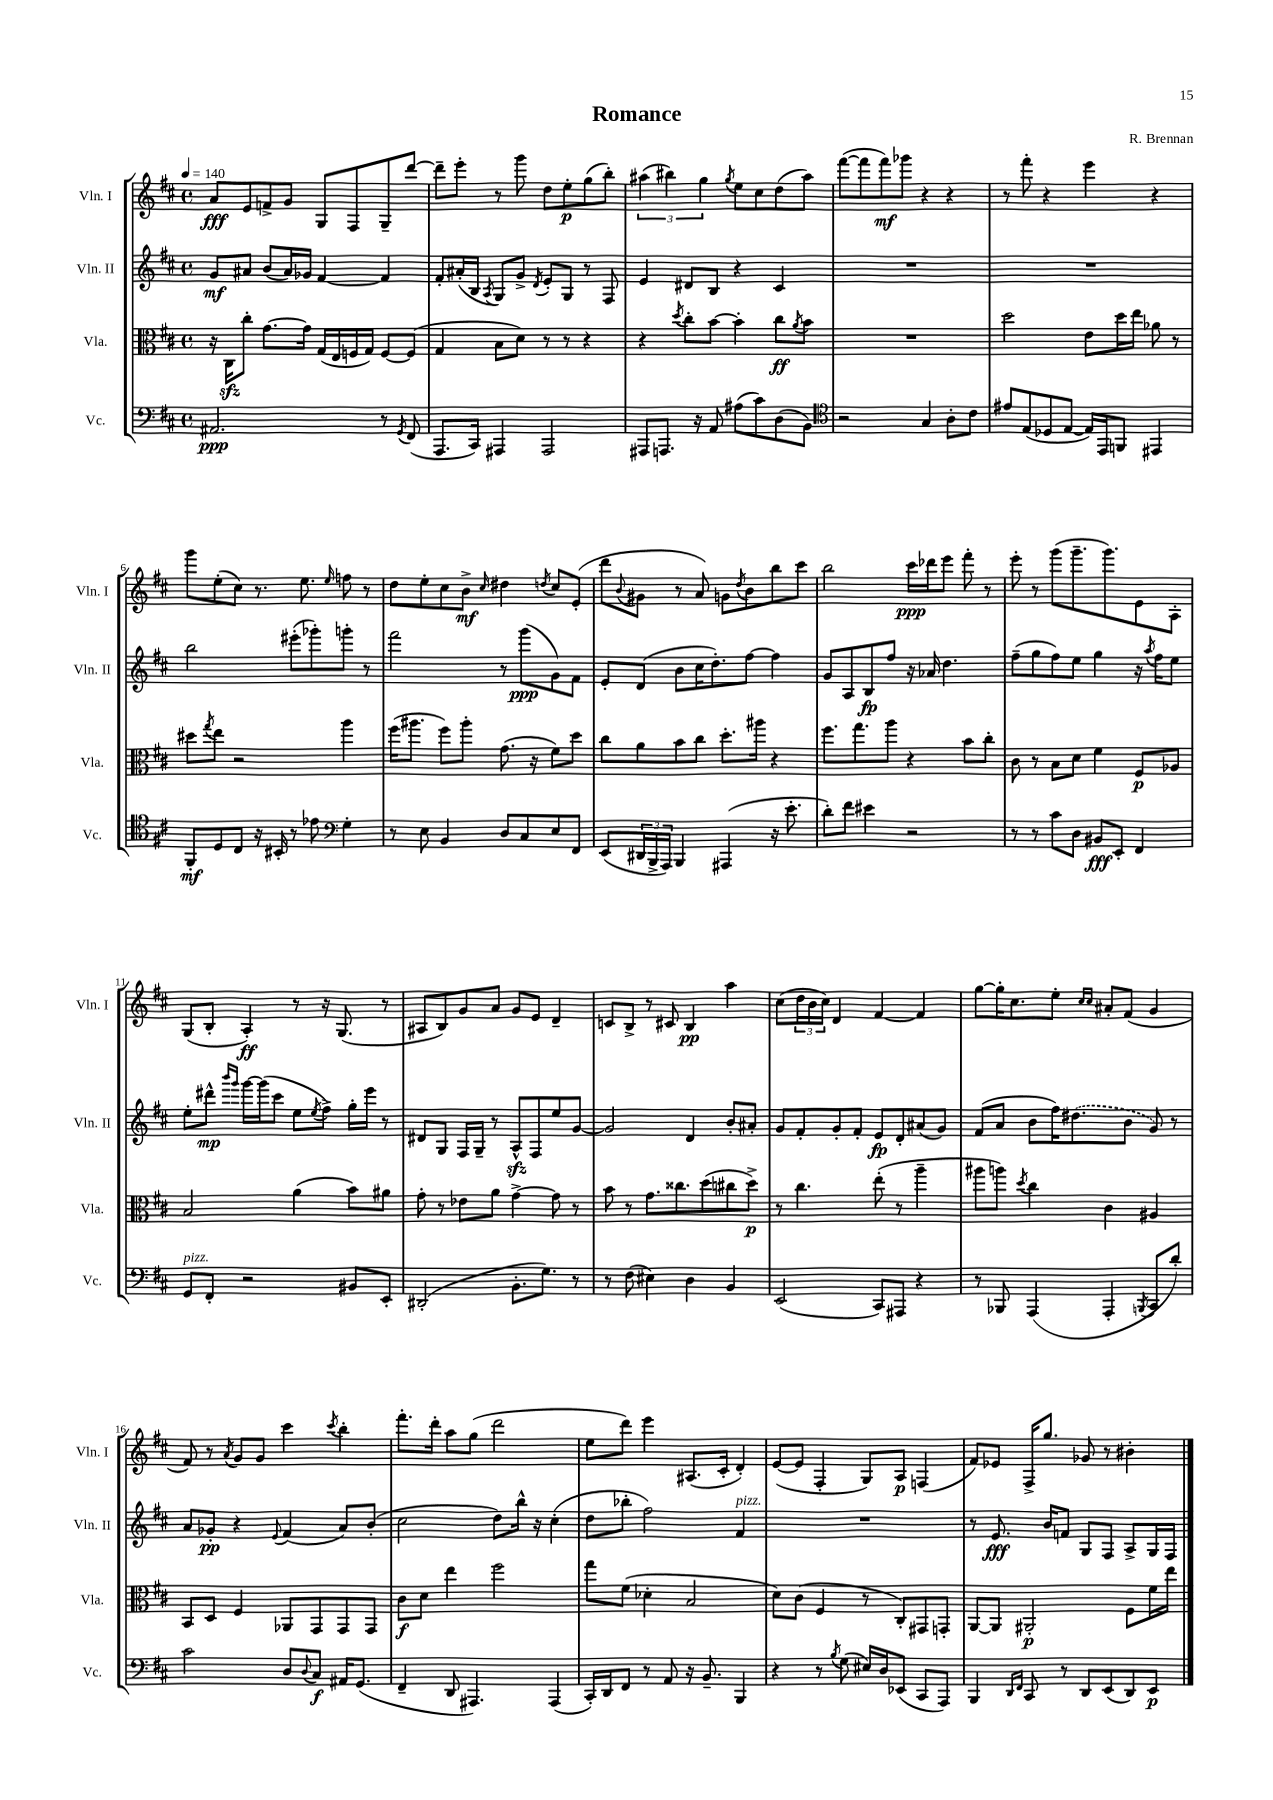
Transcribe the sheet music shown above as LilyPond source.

\header { title = "Romance" composer = "R. Brennan" }
<<
\new StaffGroup <<
\new Staff = "s0" \with { instrumentName = "Vln. I" shortInstrumentName = "Vln. I" } {
    \clef treble \key d \major \defaultTimeSignature \time 4/4 \tempo 4 = 140
    a'8\fff e'8 f'8-> g'8 g8 fis8 g8-- d'''8~ |
    d'''8-- e'''8-. r8 g'''8 d''8 e''8-.\p g''8( b''8-.) |
    \tuplet 3/2 { ais''4( bis''4) g''4 } \acciaccatura { g''8 } e''8 cis''8 d''8( ais''8) |
    fis'''8~( fis'''8 fis'''8\mf) ges'''8 r4 r4 |
    r8 fis'''8-. r4 e'''4 r4 |
    g'''8 e''8-.( cis''8) r8. e''8. \grace { e''16 } f''8 r8 |
    d''8 e''8-. cis''8 b'8->\mf \grace { cis''16 } dis''4 \acciaccatura { d''8 } cis''8 e'8-.( |
    d'''8 \appoggiatura { b'8 } gis'8 r8 a'8) g'8 \acciaccatura { d''8 } b'8 b''8 cis'''8 |
    b''2 cis'''16\ppp des'''16 e'''8 fis'''8-. r8 |
    e'''8-. r8 g'''8( g'''8.-- g'''8.) e'8 a8-. |
    g8( b8-. a4-.\ff) r8 r16 g8.( r8 |
    ais8 b8) g'8 a'8 g'8 e'8 d'4-- |
    c'8 b8-> r8 cis'8 b4\pp a''4 |
    cis''8( \tuplet 3/2 { d''16 b'16 cis''16) } d'4 fis'4~ fis'4 |
    g''8~ g''16-. cis''8. e''8-. \grace { cis''16 cis''16 } ais'8-. fis'8( g'4 |
    fis'8) r8 \acciaccatura { a'8 } g'8 g'8 cis'''4 \acciaccatura { cis'''8 } b''4-. |
    fis'''8.-. d'''16-. a''8 g''8( d'''2 |
    e''8 d'''8) e'''4 ais8.( cis'16-. d'4-.) |
    e'8~( e'8 fis4-. g8) a8\p f4( |
    fis'8) ees'8 fis16-> g''8. ges'8 r8 bis'4-. \bar "|." |
}
\new Staff = "s1" \with { instrumentName = "Vln. II" shortInstrumentName = "Vln. II" } {
    \clef treble \key d \major \defaultTimeSignature \time 4/4
    g'8\mf ais'8 b'8( ais'16) ges'16 fis'4~ fis'4 |
    fis'8-. ais'16-.( b16 \acciaccatura { a8 } g8) g'8-> \acciaccatura { d'8 } e'8-. g8 r8 fis8 |
    e'4 dis'8 b8 r4 cis'4 |
    R1 |
    R1 |
    b''2 eis'''8-.( ges'''8-.) g'''8-. r8 |
    fis'''2 r8 g'''8\ppp( g'8) fis'8 |
    e'8-. d'8( b'8 cis''16 d''8.-.) fis''8~ fis''4 |
    g'8 a8 b8\fp fis''8 r16 aes'16 d''4. |
    fis''8--( g''8 fis''8) e''8 g''4 r16 \acciaccatura { a''8 } fis''16 e''8 |
    e''8-. dis'''8-^\mp \grace { b'''16 g'''16 } g'''16~ g'''16( cis'''8 e''8 \acciaccatura { e''8 } fis''8->) g''16-. e'''16 r8 |
    dis'8 g8 fis16 g16-- r8 a8-^\sfz fis8 e''8 g'8~ |
    g'2 d'4 b'8-. ais'8-. |
    g'8 fis'8-. g'8-. fis'8-. e'8\fp d'8-. ais'8( g'8) |
    fis'8( a'8 b'8 fis''16) \once \slurDashed dis''8.( b'8 g'8) r8 |
    a'8 ges'8-.\pp r4 \appoggiatura { e'8 } fis'4( a'8) b'8-.( |
    cis''2 d''8) b''16-^ r16 cis''4-.( |
    d''8 bes''8-. fis''2) fis'4^\markup { \italic "pizz." } |
    R1 |
    r8 e'8.\fff b'16 f'8 g8 fis8 a8-> g16 fis16 \bar "|." |
}
\new Staff = "s2" \with { instrumentName = "Vla." shortInstrumentName = "Vla." } {
    \clef alto \key d \major \defaultTimeSignature \time 4/4
    r16 cis16\sfz cis''8-. g'8.~ g'16 g16( e16 f16 g16) f8~ f8( |
    g4 b8 d'8) r8 r8 r4 |
    r4 \acciaccatura { d''8 } cis''8-. b'8~ b'4-. cis''8\ff \acciaccatura { a'8 } b'8 |
    R1 |
    d''2 e'8 d''16 e''16 aes'8 r8 |
    dis''8 \acciaccatura { g''8 } e''8 r2 a''4 |
    fis''16( ais''8. fis''8) ais''8-. g'8.( r16 fis'8) d''8 |
    cis''8 a'8 b'8 cis''8 d''8.-. ais''16 r4 |
    fis''8. g''8. a''8 r4 b'8 cis''8-. |
    cis'8 r8 b8 d'8 fis'4 fis8\p aes8 |
    b2 a'4( b'8) ais'8 |
    g'8-. r8 ees'8 a'8 g'4~-> g'8 r8 |
    b'8 r8 g'8. cisis''8. d''8( cis''8 d''8->\p) |
    r8 cis''4. e''8-.( r8 a''4-- |
    ais''8 a''8) \acciaccatura { d''8 } cis''4 cis'4 ais4 |
    b,8 d8 fis4 aes,8 g,8 g,8 g,8 |
    cis'8\f d'8 e''4 fis''2 |
    g''8 fis'8( des'4-. b2 |
    d'8) cis'8( fis4 r8 cis8-.) gis,8 g,8-. |
    a,8~ a,8 ais,2-.\p fis8 fis'16 e''16 \bar "|." |
}
\new Staff = "s3" \with { instrumentName = "Vc." shortInstrumentName = "Vc." } {
    \clef bass \key d \major \defaultTimeSignature \time 4/4
    ais,2.\ppp r8 \acciaccatura { g,8 } fis,8( |
    a,,8. cis,16) ais,,4 ais,,2 |
    ais,,8 a,,8. r16 a,8 ais8( cis'8) d8( b,8) |
    \clef tenor r2 g4 a8-. cis'8 |
    eis'8 e8( des8 e8~ e16) e,16 f,8 eis,4 |
    fis,8-.\mf d8 cis8 r16 bis,16-. r8 ees'8 \clef bass g4-. |
    r8 e8 b,4 d8 cis8 e8 fis,8 |
    e,8( \tuplet 3/2 { dis,16 b,,16-> a,,16) } b,,4 ais,,4( r16 e'8.-. |
    d'8-.) fis'8 eis'4 r2 |
    r8 r8 cis'8 d8 bis,8\fff e,8-. fis,4 |
    g,8^\markup { \italic "pizz." } fis,8-. r2 bis,8 e,8-. |
    dis,2-.( b,8.-. g8.) r8 |
    r8 fis8( eis4) d4 b,4 |
    e,2( cis,8) ais,,8 r4 |
    r8 bes,,8 a,,4( a,,4-. \acciaccatura { b,,8 } cis,8 d'8-.) |
    cis'2 d8 \appoggiatura { d8 } cis8\f ais,16 g,8.( |
    fis,4-- d,8 ais,,4.) ais,,4( |
    cis,16-.) d,16 fis,8 r8 a,8 r16 b,8.-- b,,4 |
    r4 r8 \acciaccatura { b8 } g8( eis16) d16 ees,8( cis,8 a,,8) |
    b,,4 \grace { d,16 fis,16 } cis,8 r8 d,8 e,8( d,8) e,8\p \bar "|." |
}
>>
>>
